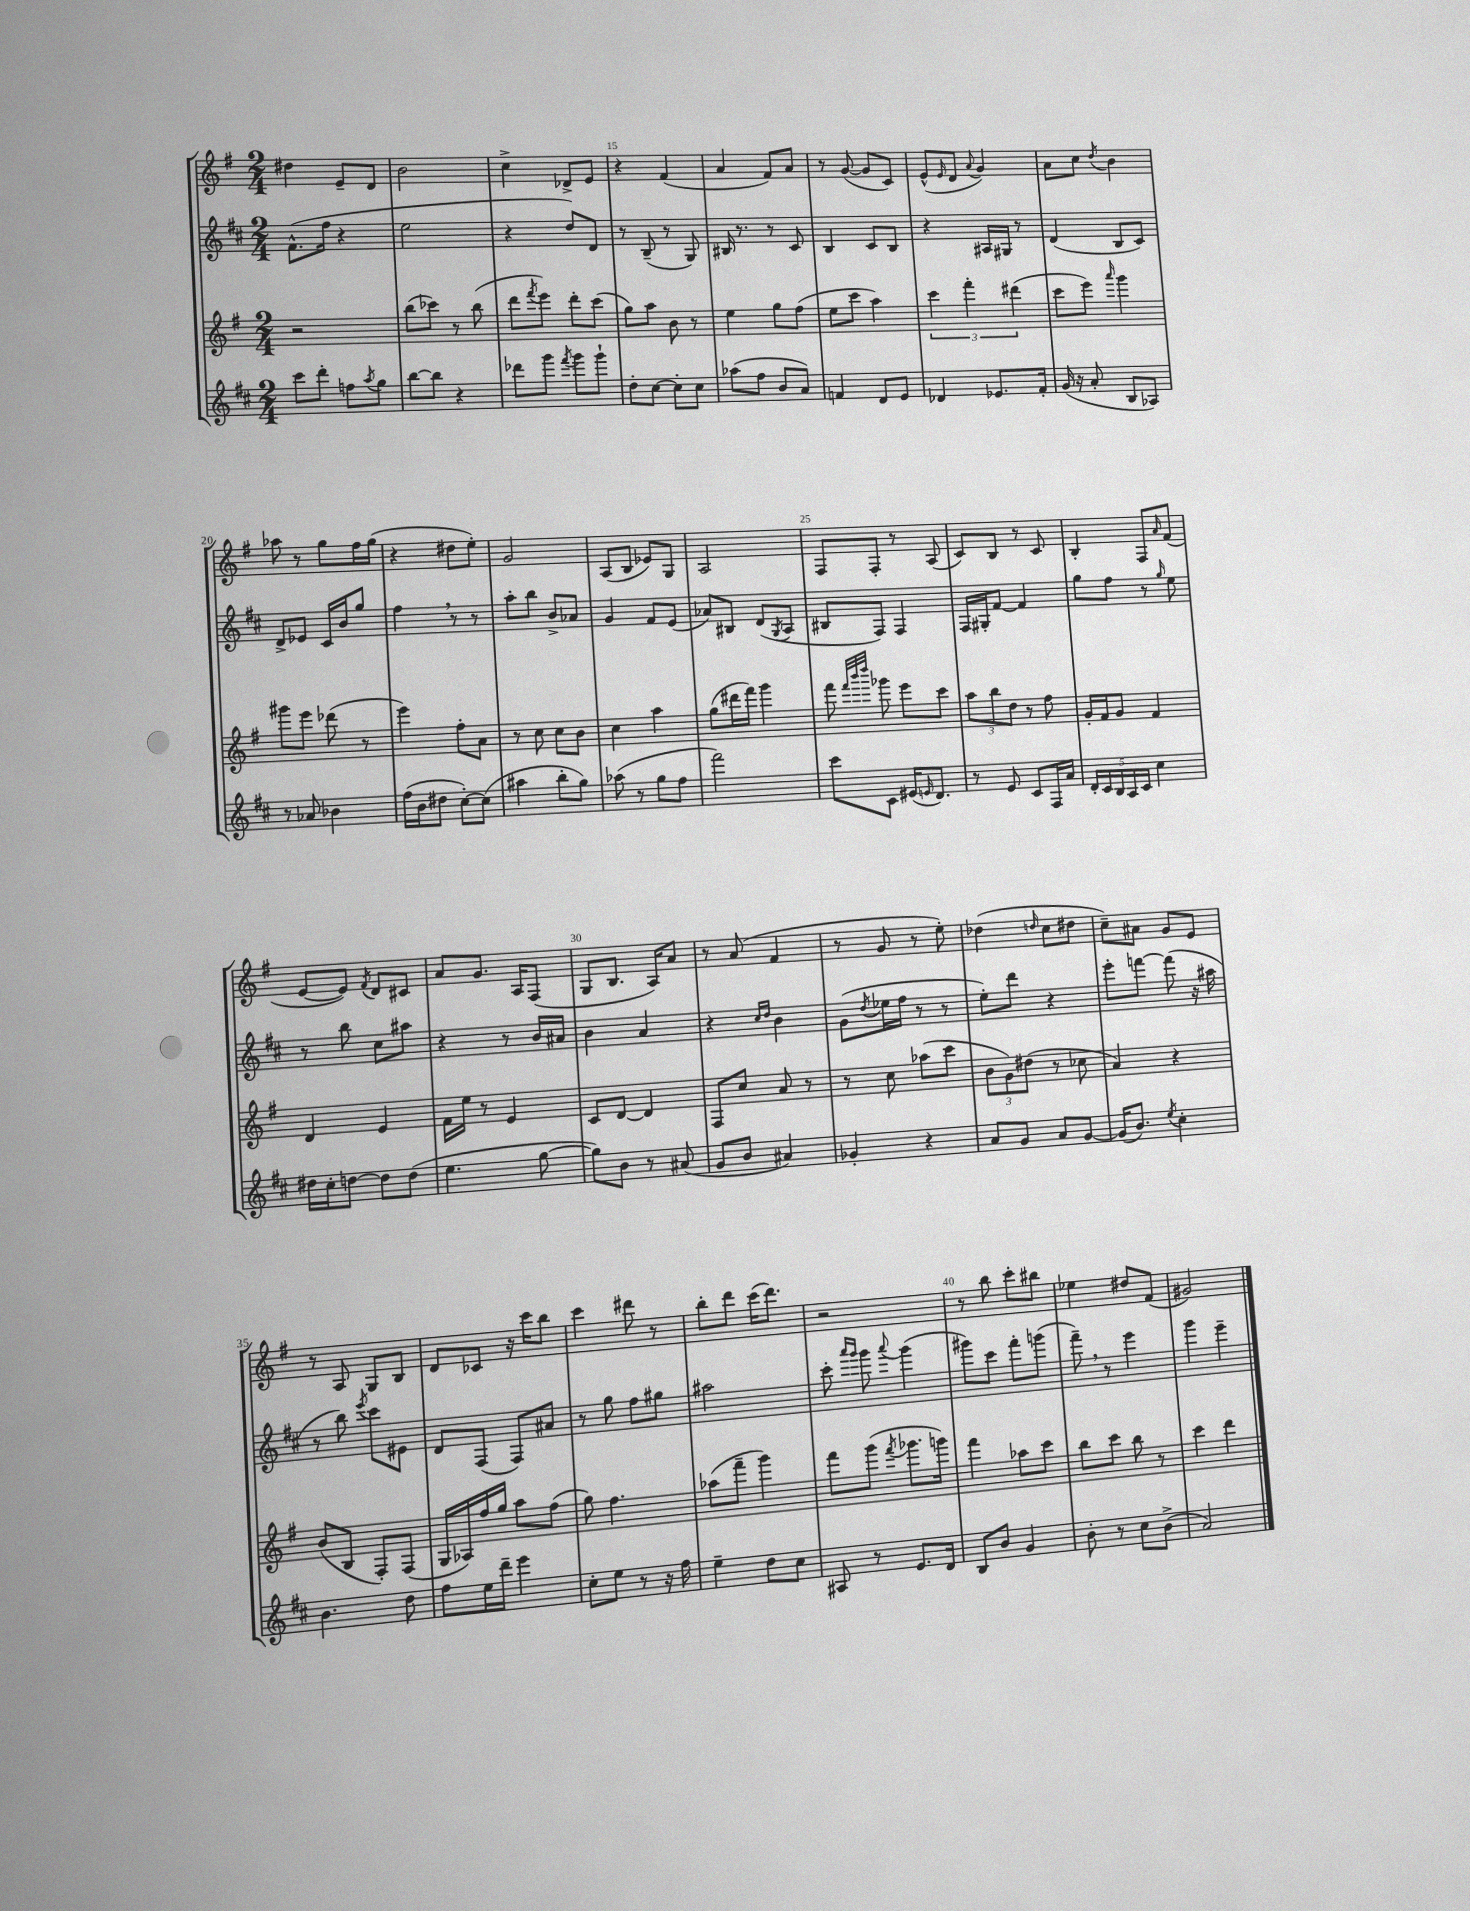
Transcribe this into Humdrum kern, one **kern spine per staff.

**kern	**kern	**kern	**kern
*staff4	*staff3	*staff2	*staff1
*clefG2	*clefG2	*clefG2	*clefG2
*k[f#c#]	*k[f#]	*k[f#c#]	*k[f#]
*M2/4	*M2/4	*M2/4	*M2/4
8ccc#\L	2r	(8.f#^^\L	4dd#\
8ddd'\J	.	.	.
.	.	16ff#\Jk	.
8ff\L	.	4r	8e~/L
8qaa/	.	.	.
8gg\J	.	.	8d/J
=	=	=	=
[8bb\L	(8bb\L	2ee\	2b\
8bb\]J	8ccc-\J)	.	.
4r	8r	.	.
.	(8bb\	.	.
=	=	=	=
8ddd-\L	8ddd\L	4r	4cc^\
.	8qfff#/	.	.
8ggg\J	8eee\J)	.	.
8qfff#/	.	.	.
8ggg\L	8ddd'\L	8dd/L)	8d-^/L
8ggg`\J	(8ccc\J	8d/J	8e/J
=	=	=	=
8dd'\L	8gg\L)	8r	4r
[8cc#\J	8aa\J	(8B~/	.
8cc#'\]L	8b\	8r	(4f#/
8cc#\J	8r	8G/)	.
=	=	=	=
(8aa-\L	4ee\	16B#/	4a/
.	.	8.r	.
8ff#\J	.	.	.
8b/L	8gg\L	8r	8f#/L)
8a/J)	(8ff#\J	8c#/	8a/J
=	=	=	=
4f/	8ee\L	4B/	8r
.	8ccc\J	.	([8g/
8d/L	4aa\)	8c#/L	8g/]L
8e/J	.	8B/J	8c/J)
=	=	=	=
4d-/	6ccc\	4r	(8e^^/L
.	.	.	16qqe/
.	.	.	8d/J
.	6fff#'\	.	.
.	.	.	8qqa/
8.e-/L	.	16A#/LL	4g/)
.	.	16G#/JJ	.
.	(6ddd#\	.	.
.	.	8r	.
16f#'/Jk	.	.	.
=	=	=	=
(16g/	8ccc\L	(4d/	8a\L
16r	.	.	.
8a'/	8eee\J)	.	8cc\J
.	16qqaaa/	.	8qdd/
8B/L	4ggg\	8B/L	4b\
8A-/J)	.	8c#/J)	.
=	=	=	=
8r	8ggg#\L	8d^/L	8aa-\
8a-/	8eee\J	8e-/J	8r
4b-\	(8ddd-\	16c#/LL	8gg\L
.	.	16b/J	.
.	8r	8gg/J	16ff#\L
.	.	.	(16gg\JJ
=	=	=	=
(16ff#\LL	4eee\)	4ff#\	4r
16b\J	.	.	.
8dd#\J	.	.	.
[8cc#'\L)	8ff#'\L	8r	8dd#\L
(8cc#\]J	8a\J	8r	8ee'\J)
=	=	=	=
4aa#\	8r	8aa'\L	2g/
.	8cc\	8bb\J	.
8bb'\L	8cc\L	8b^/L	.
8gg\J)	8b\J	8a-/J	.
=	=	=	=
(8aa-\	4cc\	4g/	(8A/L
8r	.	.	8B/J
8gg\L	4aa\	8f#/L	8e-/L)
8ff#\J	.	(8e/J	8G/J
=	=	=	=
2fff#\)	(8gg\L	8a-/L)	2A/
.	16ddd#\L	8B#/J	.
.	16fff#\JJ)	.	.
.	4ggg\	(8d/L	.
.	.	8qG/	.
.	.	8A/J	.
=	=	=	=
8ccc#\L	8fff#\	8B#/L	8F#/L
.	32qqfff#/LLL	.	.
.	32qqbbb/	.	.
.	32qqdddd/JJJ	.	.
8c#\J	8ggg-\	8F#/J)	8F#'/J
(16e#/LK	8eee\L	4F#/	8r
16qqe/	.	.	.
8.d/J)	.	.	.
.	8ccc\J	.	(8A/
=	=	=	=
8r	12aa\L	16F#/LL	8c/L)
.	.	16G#'/J	.
.	12bb\	.	.
8e/	.	[8f#/J	8B/J
.	12dd\J	.	.
8c#/L	8r	4f#/]	8r
16F#/L	8ff#\	.	8c/
16a/JJ	.	.	.
=	=	=	=
20d'/LL	16g'/LL	8gg\L	4B'/
20c#/	.	.	.
.	16f#/J	.	.
20B/	.	.	.
.	8g/J	8ff#\J	.
20A/	.	.	.
20c#/JJ	.	.	.
4cc#\	4f#/	8r	8F#/L
.	.	16qqgg/	16qqa/
.	.	8ee\	(8f#/J
=	=	=	=
16dd#\LL	4d/	8r	[8e/L
16cc#'\J	.	.	.
[8dd\J	.	8bb\	8e/]J)
.	.	.	8qf#/
8dd\]L	4e/	8cc#\L	8d/L
(8dd\J	.	8aa#\J	8c#/J
=	=	=	=
4.ee\	16f#\LL	4r	8a/L
.	16ee\JJ	.	.
.	8r	.	8.g/J
.	4e/	8r	.
.	.	.	16A/LK
[8gg\	.	16b/LL	(8F#/J
.	.	16a#/JJ	.
=	=	=	=
8gg\]L)	8c/L	4b\	8G/L
8b\J	[8d/J	.	8.B/J
8r	4d/]	4a/	.
.	.	.	16A/LK)
(8a#/	.	.	8a/J
=	=	=	=
8g/L	8F#/L	4r	8r
8b/J	8cc/J	.	(8a/
.	.	16qqcc#/LL	.
.	.	16qqdd/JJ	.
4a#/)	8a/	4b\	4f#/
.	8r	.	.
=	=	=	=
4g-'/	8r	(8g\L	8r
.	.	8qdd/	.
.	8cc\	16ee-\L	8g/
.	.	16ff#\JJ	.
4r	(8aa-\L	8r	8r
.	8ccc\J	8r	8ee'\)
=	=	=	=
8a/L	12b\L	8ee'\L)	(4dd-\
.	12g\)	.	.
8g/J	.	8ddd\J	.
.	(12dd#\J	.	.
.	.	.	16qqdd/
8a/L	8r	4r	8cc\L
[8g/J	8cc-\	.	8dd#\J
=	=	=	=
(16g/]LK	4a/)	8eee'\L	8cc~\L)
8.b/J)	.	.	.
.	.	[8fff\J	8a#\J
8qee/	.	.	.
4cc#'\	4r	(8fff\]	8g/L
.	.	16r	8e/J
.	.	16aa#\	.
=	=	=	=
4.b\	(8b/L	8r	8r
.	8B/J	8bb\)	8A/
.	.	8qeee/	.
.	8F#'/L)	8ccc#\L	8G/L
8dd\	(8F#/J	8e#\J	8B/J
=	=	=	=
8ff#\L	16G/LL	8d/L	8d/L
.	16A-/)	.	.
16ee\L	16ff#/	(8F#/J	8c-/J
16ddd~\JJ	16gg/JJ	.	.
4eee\	8aa\L	8F#/L)	16r
.	.	.	16ccc\LK
.	(8ff#\J	8a#/J	8bb\J
=	=	=	=
8cc#'\L	8gg\)	8r	4ccc\
8ee\J	4.ff#\	8gg\	.
8r	.	8ff#\L	8ddd#\
16r	.	8gg#\J	8r
16ff#\	.	.	.
=	=	=	=
4ee~\	(8aa-\L	2aa#\	8bb'\L
.	8fff#~\J	.	8ddd\J
8dd\L	4ggg\)	.	(16ccc\LK
.	.	.	8.ddd\J)
8cc#\J	.	.	.
=	=	=	=
8A#/	8fff#\L	8ccc#'\	2r
.	.	16qqaaa/LL	.
.	.	16qqggg/JJ	.
8r	(8ggg\J	8ggg\	.
.	8qfff#/	8qqaaa/	.
8.e/L	8.ggg-\L	(4ggg\	.
16d/Jk	16ggg\Jk)	.	.
=	=	=	=
8B/L	4fff#\	8ggg#\L)	8r
8b/J	.	8ccc#\J	8bb\
4g/	8aa-\L	8fff#'\L	8ccc'\L
.	8ccc\J	(8ggg\J	8bb#\J
=	=	=	=
8b'\	8bb\L	8fff#~\)	4ee-\
8r	8ccc\J	8r	.
8cc#\L	8bb\	4eee\	8dd#/L
(8b^\J	8r	.	(8f#/J
=	=	=	=
2a/)	4ccc\	4ggg\	2g#/)
.	4ddd\	4eee~\	.
==	==	==	==
*-	*-	*-	*-
